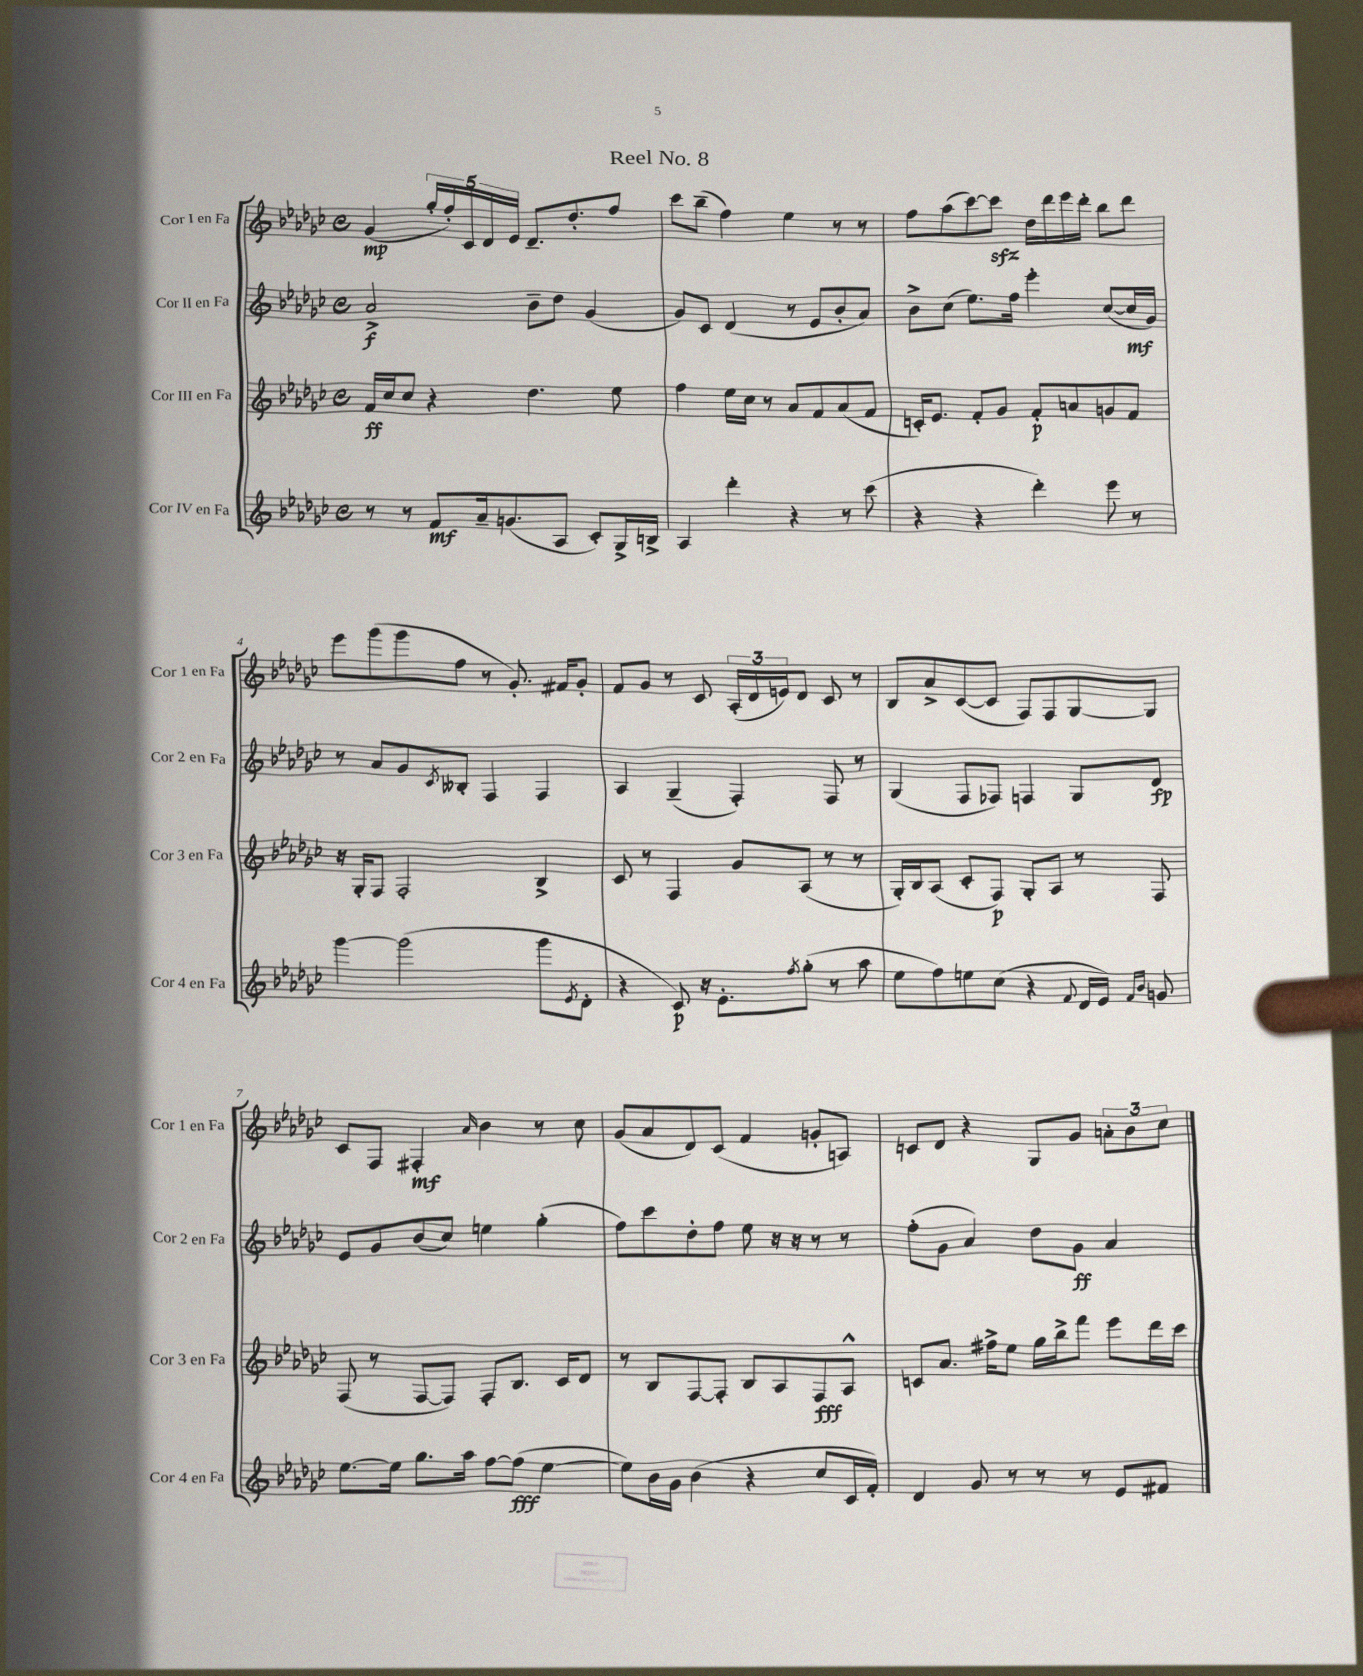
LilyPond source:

\header { title = "Reel No. 8" }
<<
\new StaffGroup <<
\new Staff = "s0" \with { instrumentName = "Cor I en Fa" shortInstrumentName = "Cor 1 en Fa" } {
    \clef treble \key ges \major \defaultTimeSignature \time 4/4
    ges'4\mp( \tuplet 5/4 { ges''16-. f''16-.) ces'16 des'16 ees'16 } des'8.-- des''8.-. f''8 |
    ces'''8 bes''8--( f''4) ees''4 r8 r8 |
    f''8 aes''8( ces'''8~) ces'''8\sfz des''16 des'''16 ees'''16 des'''16-. bes''8 des'''8 |
    ees'''8 ges'''8( ges'''8 f''8 r8 ges'8.-.) fis'16 ges'8-. |
    f'8 ges'8 r8 ces'8 \tuplet 3/2 { aes16-.( des'16 e'16) } des'8 ces'8 r8 |
    bes8 aes'8-> ces'8~( ces'8 f8) f8 ges8~ ges8 |
    ces'8 f8 fis4-.\mf \grace { aes'16 } bes'4 r8 ces''8 |
    ges'8( aes'8 des'8) ces'8( f'4 g'8-. a8) |
    c'8 des'8 r4 ges8 ges'8 \tuplet 3/2 { a'8-. bes'8 ces''8 } \bar "|." |
}
\new Staff = "s1" \with { instrumentName = "Cor II en Fa" shortInstrumentName = "Cor 2 en Fa" } {
    \clef treble \key ges \major \defaultTimeSignature \time 4/4
    aes'2->\f bes'8-- des''8 ges'4( |
    ges'8) ces'8 des'4( r8 ees'8 bes'8-. aes'8) |
    bes'8-> ces''8( ees''8.) f''16 ees'''4-. ces''8~( ces''16\mf ges'16) |
    r8 aes'8 ges'8 \acciaccatura { ces'8 } beses8-. f4 f4 |
    aes4 ges4--( f4-.) f8 r8 |
    ges4( f8 fes8) f4 ges8 des'8\fp |
    ees'8 ges'8 bes'8( ces''8) e''4 ges''4-.( |
    f''8) ces'''8 des''8-. f''8 ees''8 r16 r16 r8 r8 |
    f''8-.( ges'8 aes'4) des''8 ges'8\ff aes'4 \bar "|." |
}
\new Staff = "s2" \with { instrumentName = "Cor III en Fa" shortInstrumentName = "Cor 3 en Fa" } {
    \clef treble \key ges \major \defaultTimeSignature \time 4/4
    f'16\ff ces''16 ces''8 r4 des''4. ees''8 |
    f''4 ees''16 ces''16 r8 aes'8 f'8 aes'8( f'8 |
    c'16-.) ees'8. f'8-. ges'8 f'8-.\p a'8 g'8 f'8 |
    r16 ges16-. f8 f2-. bes4-> |
    ces'8 r8 f4 ges'8 aes8( r8 r8 |
    ges16-.) bes16 aes8( ces'8-. f8\p) ges8-. aes8 r8 f8 |
    f8( r8 f8~ f8) f8-. bes8. ces'16 des'8 |
    r8 bes8 f8~ f8-. bes8 aes8 f8\fff aes8-^ |
    c'8 aes'8. fis''16-> ees''8 ges''16 bes''16-> f'''8 ees'''8 des'''16 ces'''16 \bar "|." |
}
\new Staff = "s3" \with { instrumentName = "Cor IV en Fa" shortInstrumentName = "Cor 4 en Fa" } {
    \clef treble \key ges \major \defaultTimeSignature \time 4/4
    r8 r8 f'8\mf aes'16-- g'8.( aes8 ces'8-.) ges16-> b16-> |
    aes4 des'''4-. r4 r8 ces'''8( |
    r4 r4 des'''4-.) ees'''8 r8 |
    ges'''4~ ges'''2( ges'''8 \acciaccatura { ees'8 } des'8-. |
    r4 ces'8\p) r16 ees'8.-. \acciaccatura { f''8 } ges''8-.( r8 aes''8 |
    ees''8 f''8) e''8 ces''8( r4 \appoggiatura { f'8 } des'16 ees'16) \grace { f'16 bes'16 } g'8 |
    ees''8.~ ees''16 ges''8. aes''16 f''8~ f''8\fff( ees''4~ |
    ees''8) bes'16 ges'16 bes'4( r4 ces''8 ces'16 f'16-.) |
    des'4 ges'8 r8 r8 r8 ees'8 fis'8 \bar "|." |
}
>>
>>
